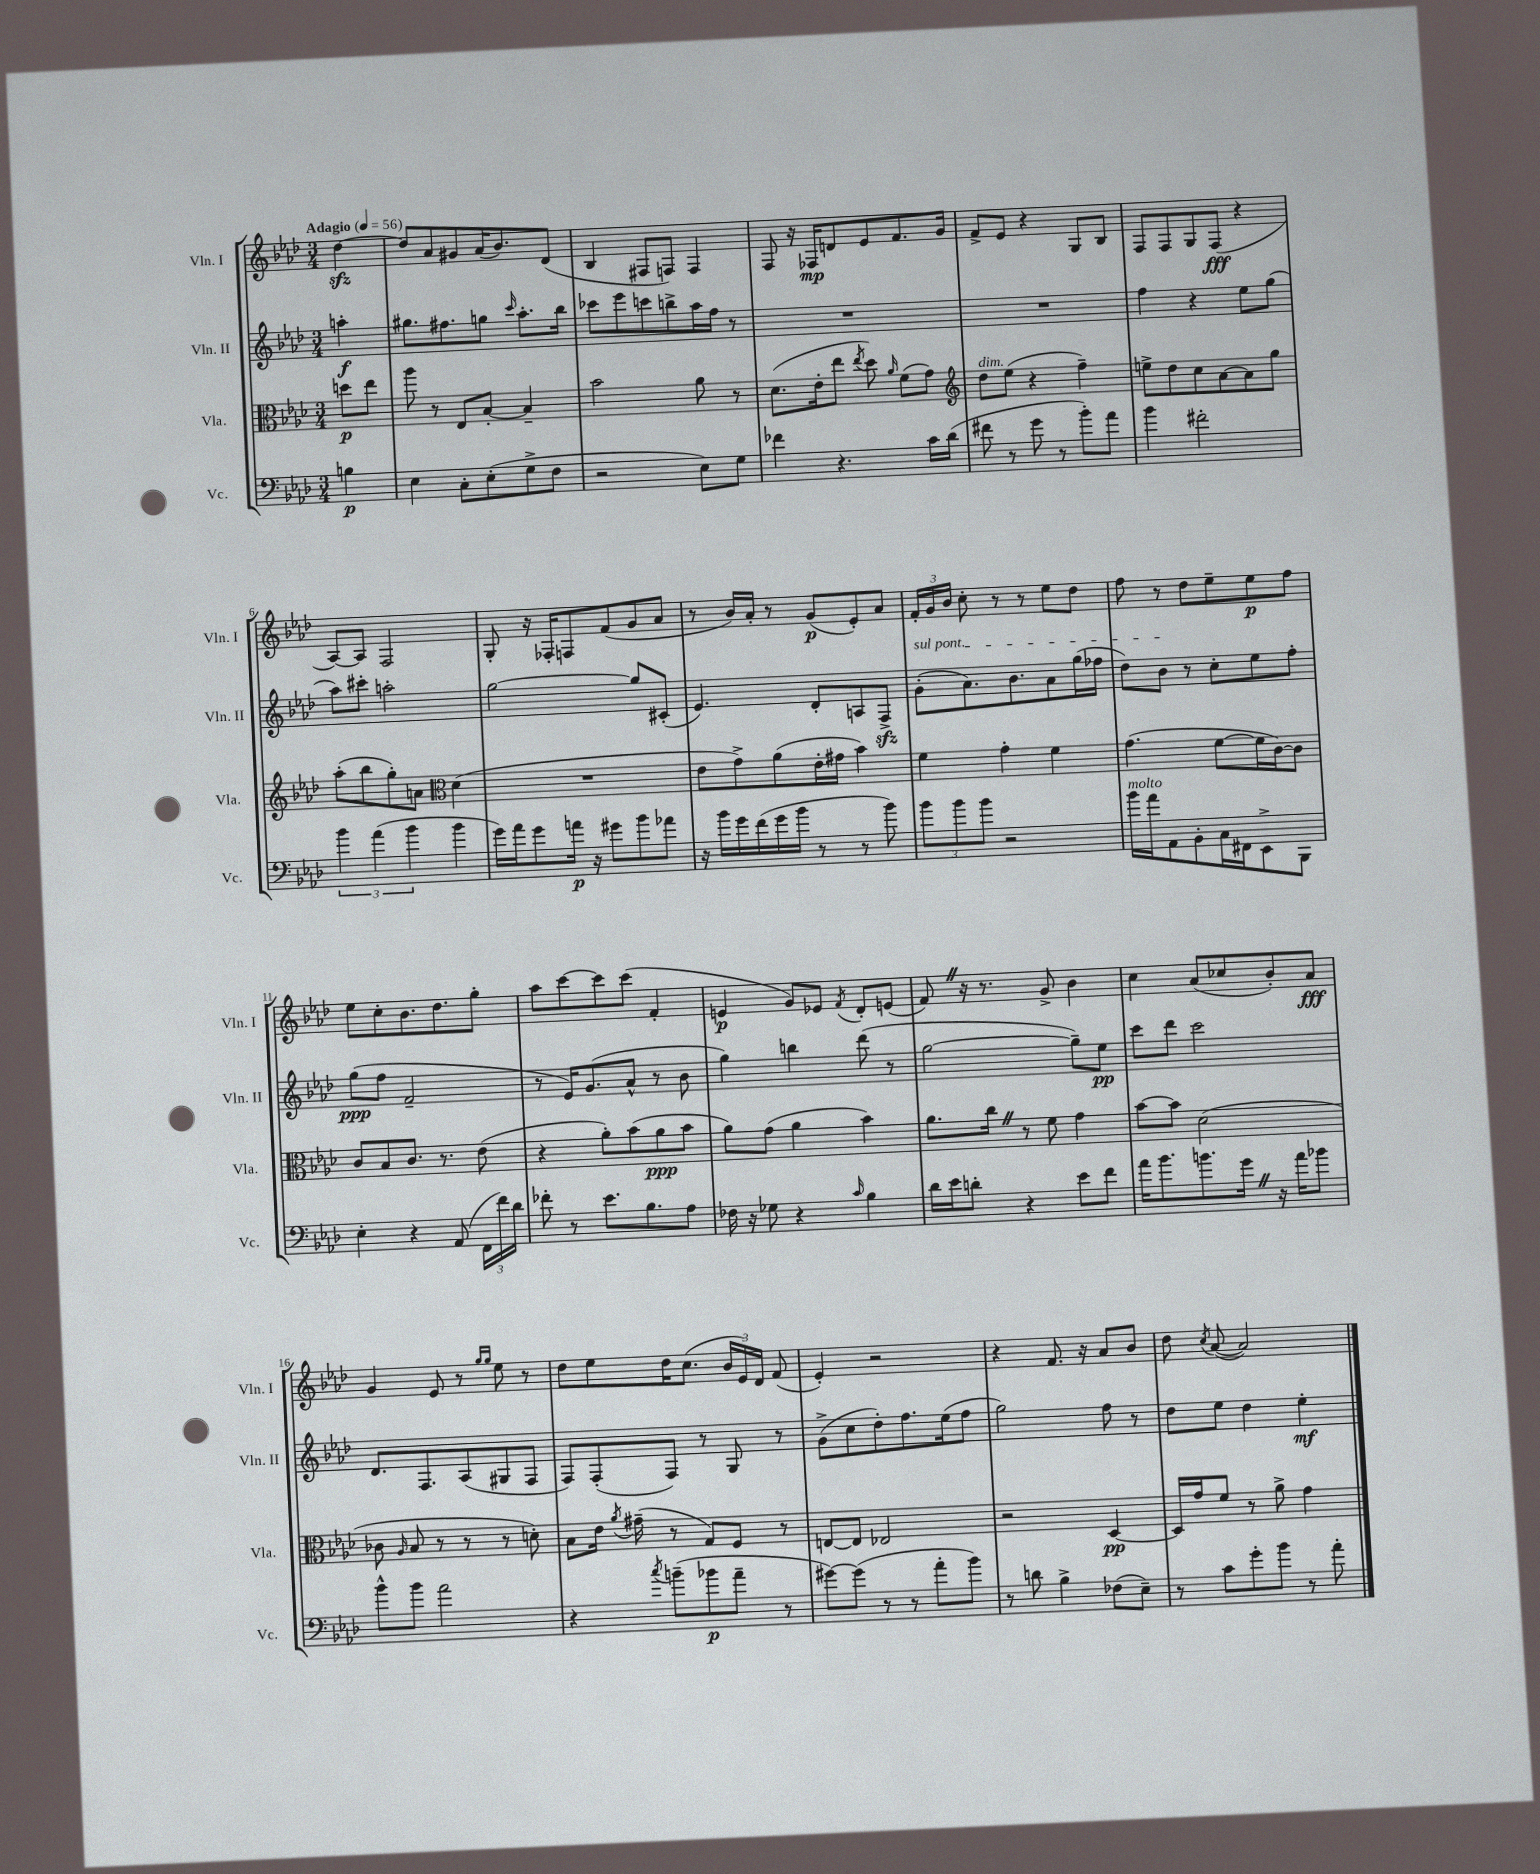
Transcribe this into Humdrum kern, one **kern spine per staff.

**kern	**dynam	**kern	**dynam	**kern	**dynam	**kern	**dynam
*part4	*part4	*part3	*part3	*part2	*part2	*part1	*part1
*staff4	*staff4	*staff3	*staff3	*staff2	*staff2	*staff1	*staff1
*I"Vc.	*	*I"Vla.	*	*I"Vln. II	*	*I"Vln. I	*
*I'Vc.	*	*I'Vla.	*	*I'Vln. II	*	*I'Vln. I	*
*clefF4	*	*clefC3	*	*clefG2	*	*clefG2	*
*k[b-e-a-d-]	*	*k[b-e-a-d-]	*	*k[b-e-a-d-]	*	*k[b-e-a-d-]	*
*M3/4	*	*M3/4	*	*M3/4	*	*M3/4	*
*MM56	*	*MM56	*	*MM56	*	*MM56	*
=	=	=	=	=	=	=	=
!	!	!	!	!	!	!LO:TX:a:B:t=Adagio	!
4Bn\	p	8ddn\L	p	4aan'\	f	[4dd-zz\	.
.	.	8ee-\J	.	.	.	.	.
=1	=1	=1	=1	=1	=1	=1	=1
4E-\	.	8aa-\	.	8.gg#X\L	.	8dd-/L]	.
.	.	8r	.	.	.	8a-/	.
.	.	.	.	8.ff#X\	.	.	.
8C'\L	.	8E-/L	.	.	.	8g#X/	.
(8E-'\	.	[8B-'/J	.	8ggn\J	.	(16a-/K	.
.	.	.	.	.	.	8.b-/)	.
.	.	.	.	16qqccc/	.	.	.
8G^\	.	4B-~/]	.	8.aa-'\L	.	.	.
8F\J	.	.	.	.	.	(8d-/J	.
.	.	.	.	16bb-\Jk	.	.	.
=2	=2	=2	=2	=2	=2	=2	=2
2r	.	2b-\	.	8ccc-X\L	.	4B-/	.
.	.	.	.	8eee-\	.	.	.
.	.	.	.	8cccn\	.	8F#X/L	.
.	.	.	.	8bbn^\	.	8Fn/J)	.
8E-\L)	.	8a-\	.	16aa-\L	.	4F/	.
.	.	.	.	16ff\JJ	.	.	.
8G\J	.	8r	.	8r	.	.	.
=3	=3	=3	=3	=3	=3	=3	=3
4f-X\	.	(8.d-\L	.	2.r	.	8F/	.
.	.	.	.	.	.	16r	.
.	.	16e-'\k	.	.	.	16F-X/KL	mp
4.r	.	8ee-\J	.	.	.	8dn/	.
.	.	8qee-/	.	.	.	.	.
.	.	8dd-\)	.	.	.	8e-/	.
.	.	16qqa-/	.	.	.	.	.
.	.	(8f\L	.	.	.	8.f/	.
16c\LL	.	8g\J)	.	.	.	.	.
(16d-\JJ	.	.	.	.	.	16g/Jk	.
=4	=4	=4	=4	=4	=4	=4	=4
*	*	*clefG2	*	*	*	*	*
!	!	!LO:TX:a:i:t=dim.	!	!	!	!	!
8f#X\	.	8dd-\L	.	2.r	.	8f^/L	.
8r	.	(8ee-\J	.	.	.	8e-/J	.
8g\	.	4r	.	.	.	4r	.
8r	.	.	.	.	.	.	.
8b-'\L)	.	4ff~\)	.	.	.	8G/L	.
8a-\J	.	.	.	.	.	8B-/J	.
=5	=5	=5	=5	=5	=5	=5	=5
4b-\	.	8een^\L	.	4ff\	.	8F/L	.
.	.	8dd-\	.	.	.	8F/	.
2f#X'\	.	8cc\	.	4r	.	8G/	.
.	.	[8a-\	.	.	.	(8F/J	fff
.	.	8a-\]	.	8ee-\L	.	4r	.
.	.	8gg\J	.	(8gg\J	.	.	.
!!LO:LB:g=z
=6	=6	=6	=6	=6	=6	=6	=6
6b-\	.	(8aa-'\L	.	8aa-\L)	.	[8A-/L)	.
.	.	8bb-\	.	8ccc#X'\J	.	8A-/J]	.
(6a-\	.	.	.	.	.	.	.
.	.	8gg'\)	.	2aan'\	.	2F/	.
6b-\	.	.	.	.	.	.	.
.	.	8an\J	.	.	.	.	.
*	*	*clefC3	*	*	*	*	*
4b-\	.	(4d-\	.	.	.	.	.
=7	=7	=7	=7	=7	=7	=7	=7
16g\LL)	.	2.r	.	[2gg\	.	8G'/	.
16a-\J	.	.	.	.	.	.	.
8g\	.	.	.	.	.	16r	.
.	.	.	.	.	.	16F-X'/KL	.
16an\Jk	p	.	.	.	.	8Fn/	.
16r	.	.	.	.	.	.	.
8g#X\L	.	.	.	.	.	(8f/	.
8b-\	.	.	.	8gg/L]	.	8g/	.
8a-X\J	.	.	.	(8c#X'/J	.	8a-/J	.
=8	=8	=8	=8	=8	=8	=8	=8
16r	.	8e-\L	.	4.e-/)	.	8r	.
16b-\LL	.	.	.	.	.	.	.
16g\	.	8g^\)	.	.	.	16b-/LL)	.
(16f\	.	.	.	.	.	16a-'/JJ	.
16g\	.	(8a-\	.	.	.	8r	.
16b-\JJ	.	.	.	.	.	.	.
8r	.	16e-'\L	.	8d-'/L	.	(8g/L	p
.	.	16g#X\JJ	.	.	.	.	.
8r	.	4b-\)	.	8An/	.	8e-'/)	.
8b-\)	.	.	.	8Fzz^/J	.	8a-/J	.
=9	=9	=9	=9	=9	=9	=9	=9
!	!	!	!	!LO:TX:a:i:t=sul pont.	!	!	!
12b-\L	.	4f\	.	(8g'\L	.	24f'/LL	.
.	.	.	.	.	.	24g/	.
12b-\	.	.	.	.	.	24b-/JJ	.
.	.	.	.	8.a-\)	.	8cc'\	.
12b-\J	.	.	.	.	.	.	.
2r	.	4g'\	.	.	.	8r	.
.	.	.	.	8.b-\	.	.	.
.	.	.	.	.	.	8r	.
.	.	4f\	.	8a-\	.	8ee-\L	.
.	.	.	.	(16gg\L	.	8dd-\J	.
.	.	.	.	16ff-X\JJ	.	.	.
=10	=10	=10	=10	=10	=10	=10	=10
!LO:TX:a:i:t=molto	!	!	!	!	!	!	!
16b-\LL	.	(4.g\	.	8dd-\L)	.	8ff\	.
16a-\J	.	.	.	.	.	.	.
8AA-\	.	.	.	8b-\J	.	8r	.
8BB-'\	.	.	.	8r	.	8dd-\L	.
16C\L	.	[8f\L	.	8cc'\L	.	8ee-~\	.
16FF#X\J	.	.	.	.	.	.	.
8EE-^\	.	16f\L]	.	8ee-\	.	8ee-\	p
.	.	[16c\J)	.	.	.	.	.
8BBB-\J	.	8c\J]	.	8ff'\J	.	8ff\J	.
!!LO:LB:g=z
=11	=11	=11	=11	=11	=11	=11	=11
4E-'\	.	8c/L	.	(8gg\L	ppp	8ee-\L	.
.	.	8B-/	.	8ff\J	.	8cc'\	.
4r	.	8.c/J	.	2f~/	.	8.b-\	.
.	.	8.r	.	.	.	8.dd-\	.
(8AA-/	.	.	.	.	.	.	.
24FF\LL	.	(8e-\	.	.	.	8gg'\J	.
24f\)	.	.	.	.	.	.	.
24d-\JJ	.	.	.	.	.	.	.
=12	=12	=12	=12	=12	=12	=12	=12
8f-X'\	.	4r	.	8r	.	8aa-\L	.
8r	.	.	.	16e-/KL)	.	[8ccc\	.
.	.	.	.	(8.g/	.	.	.
8.e-\L	.	8a-'\L)	.	.	.	8ccc\]	.
.	.	(8b-\	.	8a-^^/J	.	(8ccc\J	.
8.B-\	.	.	.	.	.	.	.
.	.	8a-\	ppp	8r	.	4f'/	.
8A-\J	.	8b-\J	.	8b-\	.	.	.
=13	=13	=13	=13	=13	=13	=13	=13
16F-X\	.	8a-\L)	.	4gg\)	.	4en/	p
16r	.	.	.	.	.	.	.
8G-X\	.	(8g\J	.	.	.	.	.
4r	.	4a-\	.	4bbn\	.	8g/L)	.
.	.	.	.	.	.	8e-X/J	.
16qqc/	.	.	.	.	.	8qf/	.
4B-\	.	4b-\)	.	(8ddd-\	.	8d-'/L	.
.	.	.	.	8r	.	(8en/J	.
=14	=14	=14	=14	=14	=14	=14	=14
16d-\LL	.	8.a-\L	.	[2gg\	.	8fZ/)	.
16e-\J	.	.	.	.	.	.	.
8dn'\J	.	.	.	.	.	16r	.
.	.	16ccZ\Jk	.	.	.	8.r	.
4r	.	8r	.	.	.	.	.
.	.	8f\	.	.	.	8g^/	.
8e-\L	.	4g\	.	8gg~\L])	.	4b-\	.
8f\J	.	.	.	8ee-\J	pp	.	.
=15	=15	=15	=15	=15	=15	=15	=15
16a-\KL	.	[8b-\L	.	8ccc\L	.	4cc\	.
8.b-\	.	.	.	.	.	.	.
.	.	8b-\J]	.	8ddd-\J	.	.	.
8.bn\	.	(2d-\	.	2ccc\	.	(8a-/L	.
.	.	.	.	.	.	8cc-X/	.
16gZ\Jk	.	.	.	.	.	.	.
16r	.	.	.	.	.	8b-'/)	.
16a-\KL	.	.	.	.	.	.	.
8b-X\J	.	.	.	.	.	8a-/J	fff
!!LO:LB:g=z
=16	=16	=16	=16	=16	=16	=16	=16
8b-^^\L	.	8c-X\	.	8.d-/L	.	4g/	.
.	.	16qqA-/	.	.	.	.	.
8b-\J	.	8B-/	.	.	.	.	.
.	.	.	.	8.F/	.	.	.
2a-\	.	8r	.	.	.	8e-/	.
.	.	8r	.	(8A-/	.	8r	.
.	.	.	.	.	.	16qqgg/LL	.
.	.	.	.	.	.	16qqgg/JJ	.
.	.	8r	.	8G#X/	.	8ee-\	.
.	.	8dn'\)	.	8F/J	.	8r	.
=17	=17	=17	=17	=17	=17	=17	=17
4r	.	8B-\L	.	8F/L)	.	8dd-\L	.
.	.	16e-\Jk	.	(8F'/	.	8ee-\	.
.	.	8qa-/	.	.	.	.	.
.	.	(16g#X~\	.	.	.	.	.
8qcc/	.	.	.	.	.	.	.
(8bn~\L	.	8r	.	8F/J)	.	16dd-\K	.
.	.	.	.	.	.	(8.cc\J	.
8b-X\	p	8G/L)	.	8r	.	.	.
8a-~\J	.	8F/J	.	8G/	.	24b-/LL	.
.	.	.	.	.	.	24e-/)	.
.	.	.	.	.	.	24d-/JJ	.
8r	.	8r	.	8r	.	(8f/	.
=18	=18	=18	=18	=18	=18	=18	=18
[8g#X\L)	.	[8En/L	.	(8g^\L	.	4e-'/)	.
(8g#\J]	.	8E/J]	.	8cc\	.	.	.
8r	.	2E-X/	.	8dd-'\)	.	2r	.
8r	.	.	.	8.ff\	.	.	.
8a-'\L	.	.	.	.	.	.	.
.	.	.	.	(16ee-\k	.	.	.
8b-\J)	.	.	.	8ff\J	.	.	.
=19	=19	=19	=19	=19	=19	=19	=19
8r	.	2r	.	2gg\)	.	4r	.
8dn\	.	.	.	.	.	.	.
4B-^\	.	.	.	.	.	8.f/	.
.	.	.	.	.	.	16r	.
(8F-X\L	.	[4D-/	pp	8ff\	.	8a-/L	.
8E-~\J)	.	.	.	8r	.	8b-/J	.
=20	=20	=20	=20	=20	=20	=20	=20
8r	.	16D-/LL]	.	8dd-\L	.	8dd-\	.
.	.	16g/J	.	.	.	.	.
.	.	.	.	.	.	8qcc/	.
8c\L	.	8f/J	.	8ee-\J	.	([8a-/	.
8g'\	.	8r	.	4dd-\	.	2a-/])	.
8b-\J	.	8a-^\	.	.	.	.	.
8r	.	4g\	.	4ee-'\	mf	.	.
8a-'\	.	.	.	.	.	.	.
==	==	==	==	==	==	==	==
*-	*-	*-	*-	*-	*-	*-	*-
